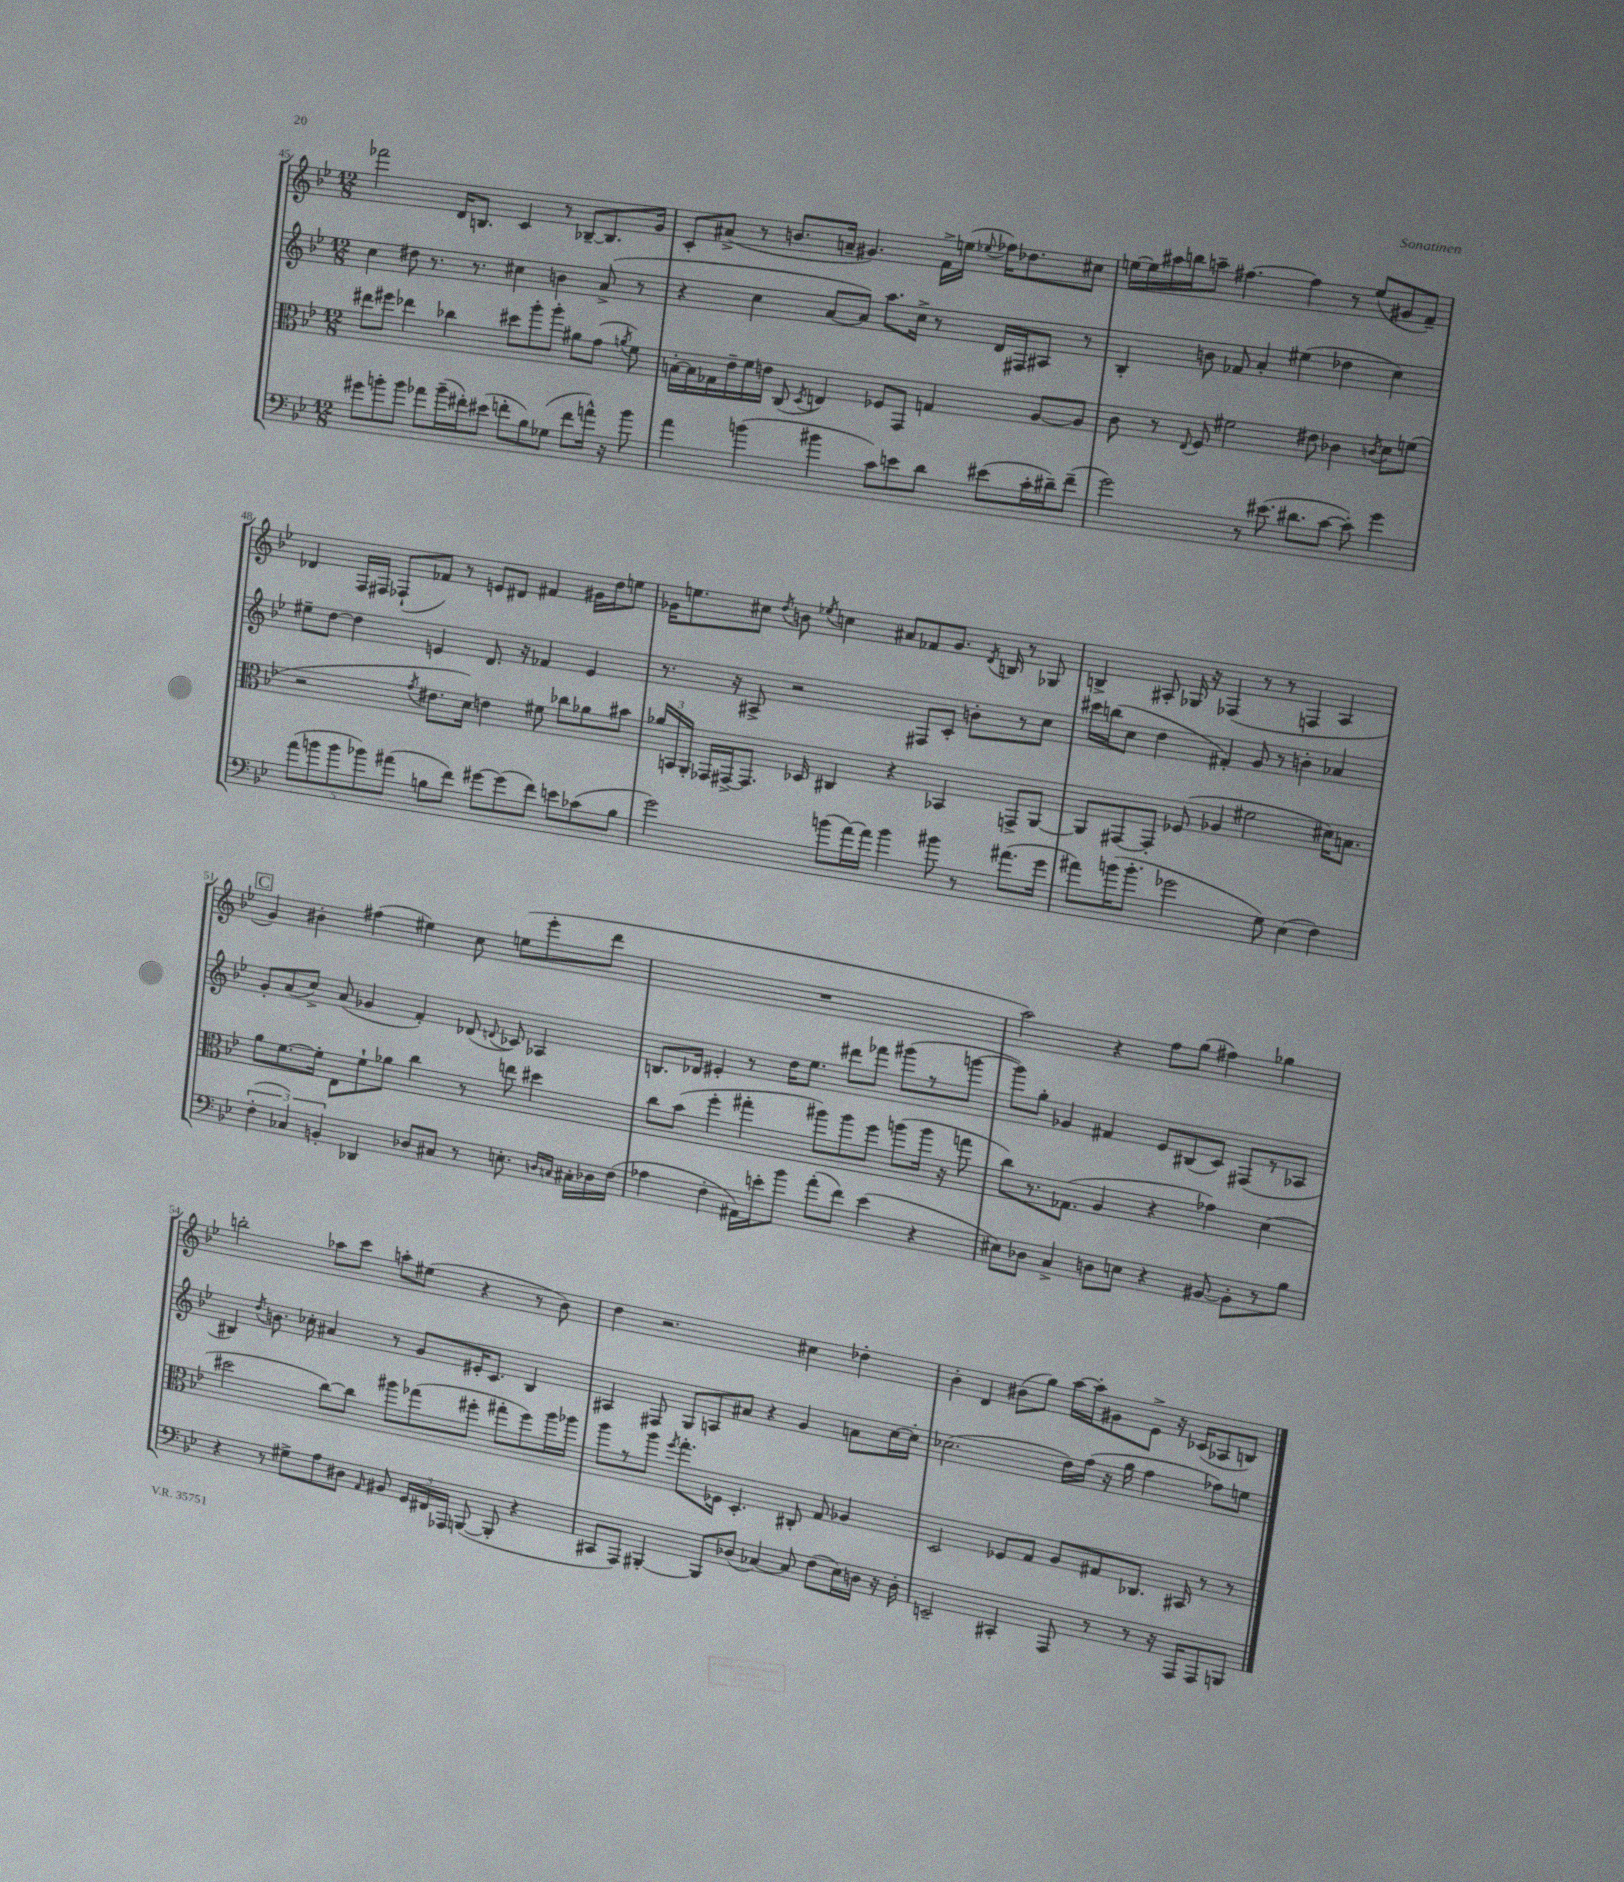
<<
\new StaffGroup <<
\new Staff = "s0" {
    \clef treble \key bes \major \numericTimeSignature \time 12/8
    \autoBeamOff fes'''2 d'16[ b8.] c'4 r8 bes8[~-- bes8. g'16] |
    c'8[-. ais'8]->( r8 b'8.[ a'16]-- gis'4.) f'16[-> e''16]( \appoggiatura { ees''8 } fes''16[) des''8. cis''8] |
    e''16[~ e''16 ais''16 b''16 a''8]-- fis''4.~ fis''4 r8 e''8[( gis'8 f'8]--) |
    des'4 f16[ fis16] fes8[-!( fes'8]) r8 e'8[ dis'8] fis'4 gis'16[ d''16 e''8] |
    ges'16[ e''8. cis''8] \acciaccatura { d''8 } b'8 \acciaccatura { ees''8 } c''4 ais'8[ fes'8 ges'8.] \acciaccatura { d'8 } b16 r8 ges8 |
    b4-> ais8-. ges16 r16 fes4( r8 r8 f4 ais4 |
    \mark \markup { \box "C" } g'4) bis'4-. fis''4( eis''4) c''8 e''8[( ees'''8-. d'''8] |
    R1. |
    a''2) r4 f''8[ g''8]( fis''4) ges''4 |
    b''2-. aes''8[ c'''8] a''8[-. eis''8]( r4 r8 bes'8) |
    d''4 r2. cis''4 des''4-. |
    bes'4-. d'4 bis'8[( g''8]) a''16[~ a''16-. gis'8 ees'8]-> r16 ces'16[( aes8 b8]) \bar "|." |
}
\new Staff = "s1" {
    \clef treble \key bes \major \numericTimeSignature \time 12/8
    \autoBeamOff c''4 dis''8 r8. r8. cis''4 b'4 a'8->( r8 |
    r4 c''4 a'8[~ a'8]) a''8.[ c''16]-> r8 d'16[ fis16 ais8] r8 |
    bes4-. b'8 fes'8 a'4-. eis''4( des''4 c''4) |
    eis''8[-- d''8]~ d''4 e'4 d'8. r16 fes'4 e'4 |
    r8. r16 ais8-> r2 fis8[ c'8]-. b'8[-. r8 c''8] |
    cis'''16[ b''16( c''8] d''4 fis'4-.) g'8 r8 b'4-. aes'4 |
    \mark \markup { \box "C" } g'8[-. a'8( c''8]->) a'8( ges'4 f'4-.) des'8( \appoggiatura { d'8 } ces'8) aes4 |
    b8.[ des'16] eis'4-. r8 d''16[ ees''8.] dis'''8[ fes'''8] gis'''8[( r8 g'''8]~ |
    g'''8[) g''8]-. ges'4 fis'4 ees'8[ bis8( c'8]) fis8[( r8 aes8] |
    bis4) \acciaccatura { d''8 } b'8. ces''16-. ais'4 r8 g'8[ eis'16-. c'8.] bis4 |
    ais4 fis8 g8[ a8 ais'8] r4 g'4 a'8[ c''16~ c''16]-. |
    ces''2.( d''16[) f''16]( r16 g''16 f''4 fes''8[) e''8] \bar "|." |
}
\new Staff = "s2" {
    \clef alto \key bes \major \numericTimeSignature \time 12/8
    \autoBeamOff eis''8[ fis''8] ees''4 ces''4 dis''8[ a''8-. a''8]-. ais'8[ g'8]( \acciaccatura { a'8 } f'8) |
    b16[~-. b16 ges16 ees'16-- f'16 e'16] c8( \acciaccatura { d8 } e4) fes8[ g,8] g4 a8[~ a8] |
    c'8 r8 \appoggiatura { ees8 } f8 fis'2 eis'8 ces'4 \acciaccatura { c'8 } d'8[ f'8]( |
    r2 \acciaccatura { g'8 } eis'8.[ d'16]) e'4 fis'8 ces''8[ aes'8 bis'8] |
    \tuplet 3/2 { aes'16[ b,16 a,16]-. } ges,16[ gis,16~-> gis,8.] des16 cis4 r4 bes,4 g,8[-> a,8]~ |
    a,8[ gis,8~ gis,8]-. fes8( aes4 fis'2 dis'16[) b8.] |
    \mark \markup { \box "C" } a'8[ f'8.~ f'16]-. ees8[ f'8-! aes'8] c''4 r8 e''8 dis''4 |
    c''8[ bes'8]( f''4-. gis''4-. ais''8[) ais''8 f''8] a''8[( a''16] r16 g''8 |
    c''8[) r8. ges8.]( a4 r4 ges'4) d'4( |
    dis''2 c''8[~) c''8] ais''8[ ges''8( fis''8]-. gis''8[-. fis''8) ais''16 aes''16] |
    a''8[ r8 a''8] \acciaccatura { f''8 } g''8.[-. fes16] d4.-. cis8-. g8 aes4 |
    d2 fes8[ g8] a8[ gis8 ces8.] bis,16 r8 r8 \bar "|." |
}
\new Staff = "s3" {
    \clef bass \key bes \major \numericTimeSignature \time 12/8
    \autoBeamOff gis'8[ b'8-. b'8] aes'8[ b'16--( fis'16-.) eis'8]( f'8[-. bes8) ges8]( f'8[ a'16]-^) r16 b'8 |
    a'4 b'4( bis'4 c'8[) e'8 d'8] eis'8[( c'16-. dis'16--) f'8]--( |
    g'2) r8 eis'8.( dis'8.[ c'8]~ c'8-.) g'4 |
    \tuplet 5/4 { a'8[( b'8 b'8 bes'8) ais'8]( } b8[ f'8]) gis'8[~ gis'8( f'8]) e'8[ ces'8( b8] |
    g'2) b'8[( a'16~) a'16] b'4 bis'8 r8 ais'8.[( g'16] |
    ais'8[) b'16( b'8.]-. ges'2 g8) ees4( f4) |
    \mark \markup { \box "C" } \tuplet 3/2 { f4-.( ces4) b,4-. } des,4 des8[ cis8] r8 e8.-. \grace { d16[ c16] } cis16[-. des16 f16]( |
    aes4 f4-. ais,16[) e'16-. bes'8] a'8[-.( f'8]) e'4( r4 |
    eis8[) des8] c4-> d8[ e8] r4 bis,8~ bis,8[-. r8 bes8] |
    r4 r8 gis8[-> a8 dis8] \grace { a,16 } bis,8 \tuplet 3/2 { g,16[ fis,16 aes,,16] } b,,8~( b,,8-. r4 |
    cis,8[ a,,8]) bis,,4~-. bis,,8[ des8]( ces4~) ces8 f8[( ees16) d16] r16 d16-. |
    e,2-- cis,4-. a,,8 r8 r8 r16 a,,16[ a,,8 b,,8] \bar "|." |
}
>>
>>
\layout { \context { \Score currentBarNumber = #45 } }
